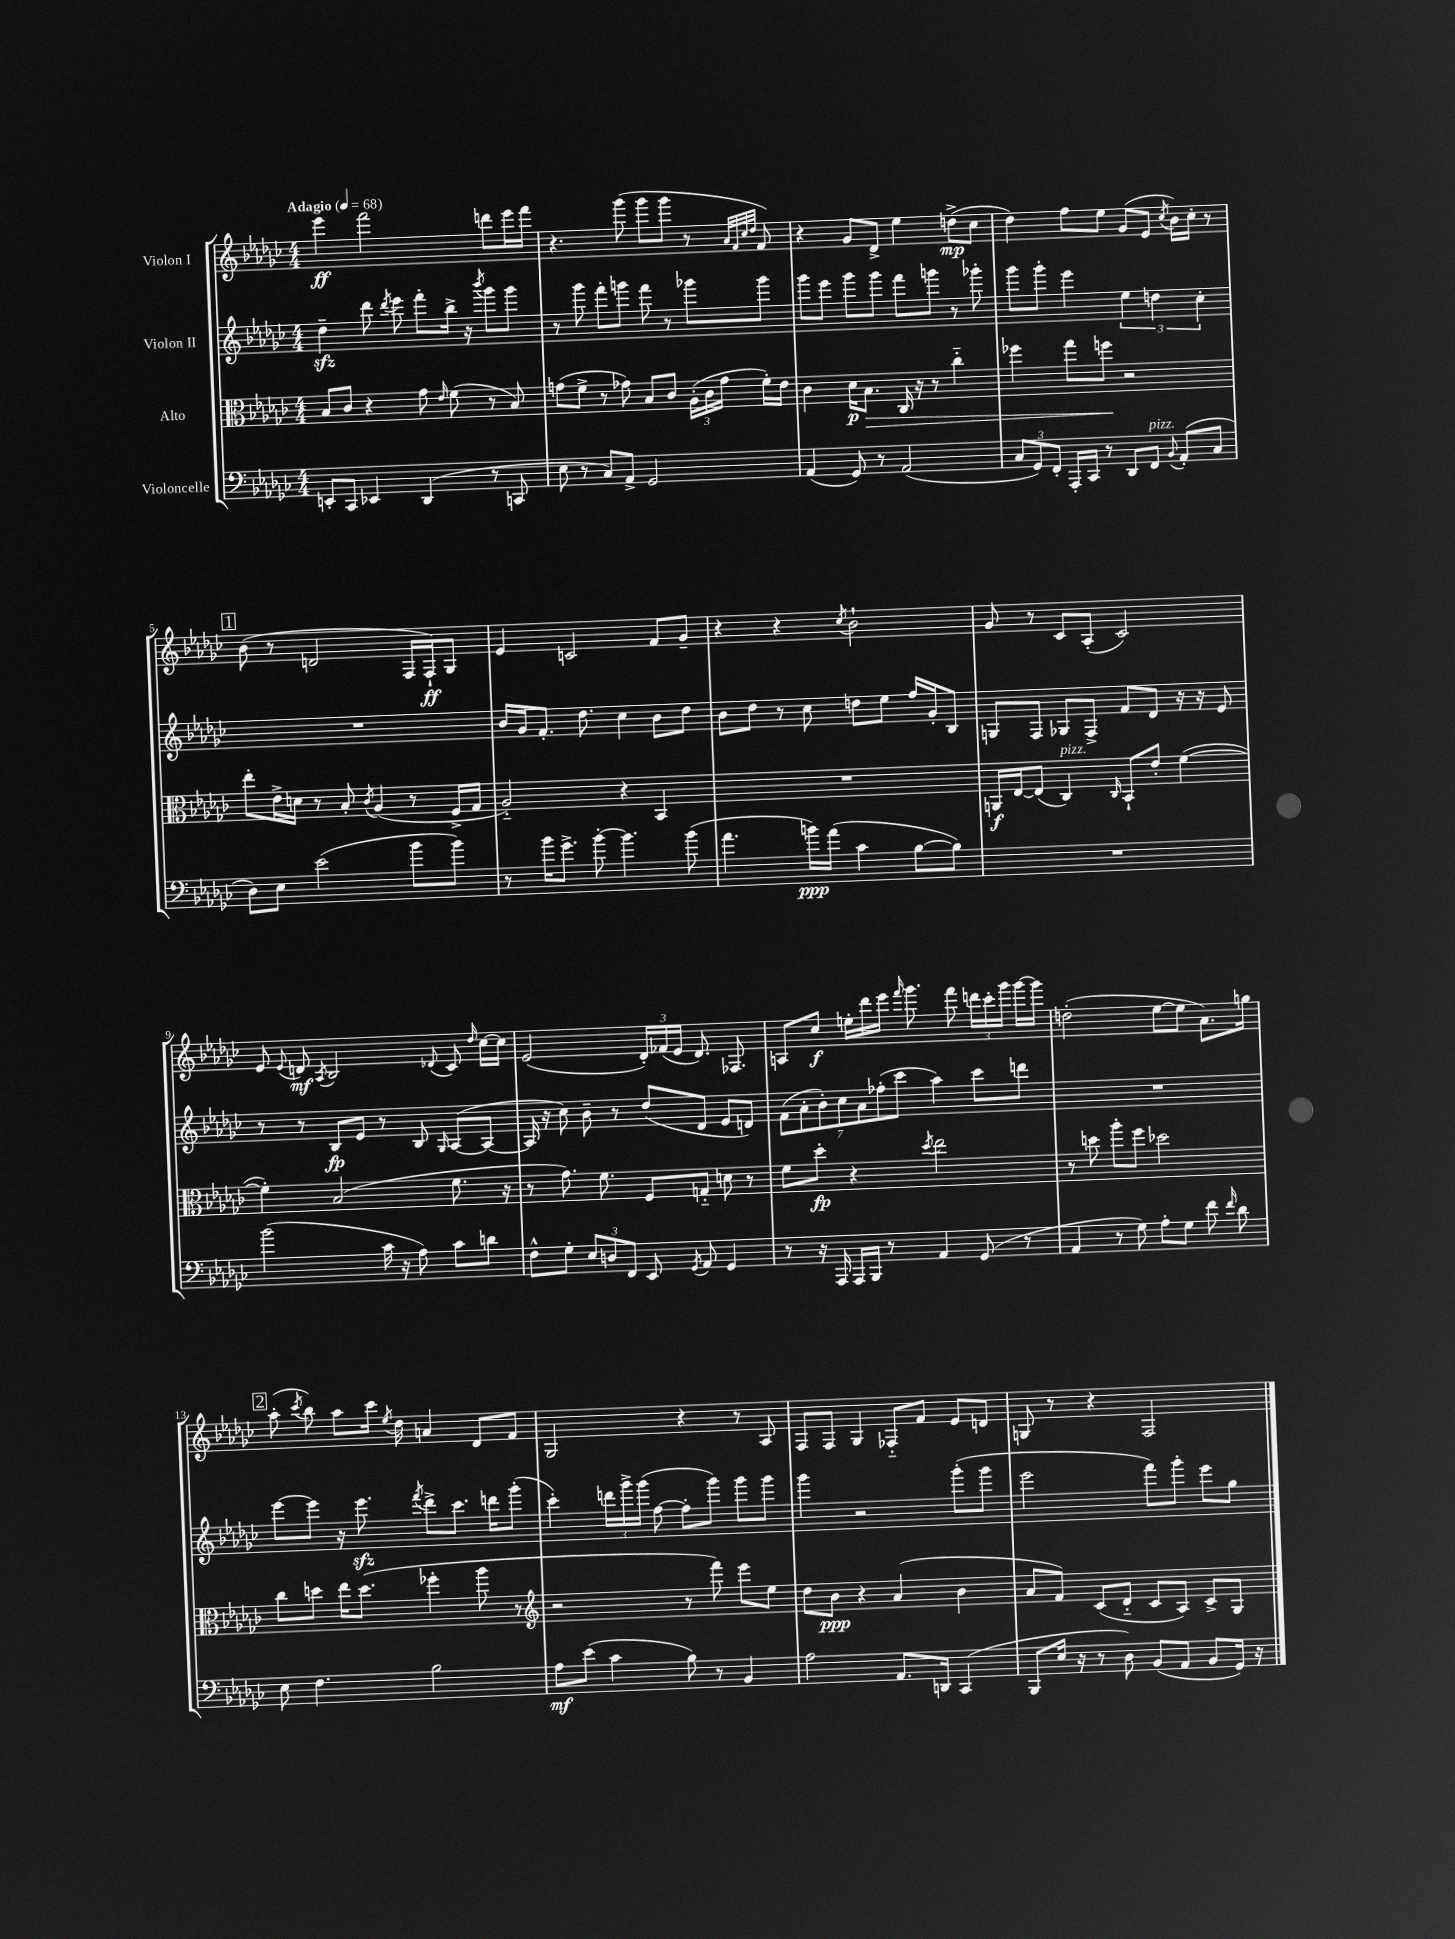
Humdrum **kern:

**kern	**dynam	**kern	**dynam	**kern	**dynam	**kern	**dynam
*part4	*part4	*part3	*part3	*part2	*part2	*part1	*part1
*staff4	*staff4	*staff3	*staff3	*staff2	*staff2	*staff1	*staff1
*I"Violoncelle	*	*I"Alto	*	*I"Violon II	*	*I"Violon I	*
*clefF4	*	*clefC3	*	*clefG2	*	*clefG2	*
*k[b-e-a-d-g-c-]	*	*k[b-e-a-d-g-c-]	*	*k[b-e-a-d-g-c-]	*	*k[b-e-a-d-g-c-]	*
*M4/4	*	*M4/4	*	*M4/4	*	*M4/4	*
*MM68	*	*MM68	*	*MM68	*	*MM68	*
=1	=1	=1	=1	=1	=1	=1	=1
!	!	!	!	!	!	!LO:TX:a:B:t=Adagio	!
8EEn'/L	.	8B-/L	.	4dd-zz~\	.	4eee-\	ff
8CC-/J	.	8c-/J	.	.	.	.	.
4EE-X/	.	4r	.	8ddd-\	.	2fff\	.
.	.	.	.	8qddd-/	.	.	.
.	.	.	.	8eee-\	.	.	.
(4DD-/	.	8g-\	.	8fff'\L	.	.	.
.	.	16qqe-/	.	.	.	.	.
.	.	(8f\	.	16bb-^\Jk	.	.	.
.	.	.	.	16r	.	.	.
.	.	.	.	8qbbb-/	.	.	.
8r	.	8r	.	8ggg-\L	.	8dddn\L	.
8CCn/	.	8B-/)	.	8ggg-\J	.	16eee-\L	.
.	.	.	.	.	.	16fff\JJ	.
=2	=2	=2	=2	=2	=2	=2	=2
8E-\	.	(8gn\L	.	8r	.	4.r	.
8r	.	8f^\J	.	8ggg-\	.	.	.
8C-/L)	.	8r	.	8fff'\L	.	.	.
8AA-^/J	.	8g-X\)	.	8gggn\J	.	(8ggg-\	.
2GG-/	.	8B-/L	.	8fff\	.	8ggg-\L	.
.	.	8c-/J	.	8r	.	8ggg-\J	.
.	.	(24A-'\LL	.	8ggg-X\L	.	8r	.
.	.	24c-\	.	.	.	.	.
.	.	24g-\JJ	.	.	.	.	.
.	.	.	.	.	.	32qqa-/LLL	.
.	.	.	.	.	.	32qqf/	.
.	.	.	.	.	.	32qqcc-/	.
.	.	.	.	.	.	32qqdd-/JJJ	.
.	.	16f'\LL)	.	8ggg-\J	.	8f/)	.
.	.	16e-\JJ	.	.	.	.	.
=3	=3	=3	=3	=3	=3	=3	=3
(4AA-/	.	4c-\	.	8ggg-\L	.	4r	.
.	.	.	.	8eee-\J	.	.	.
8GG-/)	.	16d-\KL	p	8ggg-\L	.	8g-/L	.
!	!	!	!LO:HP:b	!	!	!	!
.	.	8.B-\J	>	.	.	.	.
8r	.	.	.	8ggg-\J	.	8d-^/J	.
(2AA-/	.	16C-/	.	8fff\L	.	4ee-\	.
.	.	16r	.	.	.	.	.
.	.	8r	.	8gggn\J	.	.	.
.	.	4cc-\	.	8r	.	(8ddn^\L	mp
.	.	.	.	8ggg-X'\	.	8cc-\J	.
=4	=4	=4	=4	=4	=4	=4	=4
12C-/L	.	4ff-X\	.	8ggg-\L	.	4dd-\)	.
12GG-/)	.	.	.	.	.	.	.
.	.	.	.	8ggg-'\J	.	.	.
12FF'/J	.	.	.	.	.	.	.
16AAA-'/LL	.	8gg-\L	.	4eee-\	.	8ff\L	.
16CC-/JJ	.	.	.	.	.	.	.
8r	.	8ffn\J	.	.	.	8ee-\J	.
8DD-/L	.	2r	]	6ee-\	.	(8g-/L	.
!LO:TX:a:i:t=pizz.	!	!	!	!	!	!	!
8FF/J	.	.	.	.	.	8e-/J	.
.	.	.	.	6ddn\	.	.	.
8qqBB-/	.	.	.	.	.	8qcc-/	.
(8AA-'/L	.	.	.	.	.	16b-\LL)	.
.	.	.	.	.	.	16cc-'\JJ	.
.	.	.	.	6cc-'\	.	.	.
8C-/J	.	.	.	.	.	8r	.
!!LO:LB:g=z
!!LO:REH:place=s1:t=1
=5	=5	=5	=5	=5	=5	=5	=5
8D-\L)	.	8ee-'\L	.	1r	.	(8b-\	.
8E-\J	.	16e-^\L	.	.	.	8r	.
.	.	16dn\JJ	.	.	.	.	.
(2e-\	.	8r	.	.	.	2dn/	.
.	.	8B-'/	.	.	.	.	.
.	.	8qc-/	.	.	.	.	.
.	.	(4A-/	.	.	.	.	.
8b-\L	.	8r	.	.	.	16F/LL	.
.	.	.	.	.	.	16F`/J)	ff
8b-\J)	.	16F^/LL	.	.	.	8G-/J	.
.	.	16G-/JJ	.	.	.	.	.
=6	=6	=6	=6	=6	=6	=6	=6
8r	.	2A-/)	.	16b-/LL	.	4e-/	.
.	.	.	.	16g-/J	.	.	.
16b-\KL	.	.	.	8.f'/J	.	.	.
8.g-^\J	.	.	.	.	.	.	.
.	.	.	.	.	.	2cn/	.
.	.	.	.	8.dd-\	.	.	.
[8b-'\	.	.	.	.	.	.	.
4.b-\]	.	4r	.	4cc-\	.	.	.
.	.	4BB-/	.	8b-\L	.	8f/L	.
(8b-\	.	.	.	8dd-\J	.	8g-~/J	.
=7	=7	=7	=7	=7	=7	=7	=7
4.a-\	.	1r	.	8b-\L	.	4r	.
.	.	.	.	8dd-\J	.	.	.
.	.	.	.	8r	.	4r	.
16bn\LL)	ppp	.	.	8cc-\	.	.	.
(16a-\JJ	.	.	.	.	.	.	.
.	.	.	.	.	.	8qcc-/	.
4c-\	.	.	.	8ddn\L	.	2b-`\	.
.	.	.	.	8ee-\J	.	.	.
[8B-\L	.	.	.	16ff/LL	.	.	.
.	.	.	.	16g-'/J	.	.	.
8B-\J])	.	.	.	8B-/J	.	.	.
=8	=8	=8	=8	=8	=8	=8	=8
1r	.	16AAn/LL	f	8Gn/L	.	8g-/	.
.	.	[16E-/J	.	.	.	.	.
.	.	(8E-/J]	.	8F/J	.	8r	.
!	!	!LO:TX:a:i:t=pizz.	!	!	!	!	!
.	.	4C-/)	.	8G-X/L	.	8c-/L	.
.	.	.	.	8F^/J	.	(8A-'/J	.
.	.	16qqC-/	.	.	.	.	.
.	.	8BB-`/L	.	8f/L	.	2c-/)	.
.	.	8e-'/J	.	8d-/J	.	.	.
.	.	([4f\	.	16r	.	.	.
.	.	.	.	16r	.	.	.
.	.	.	.	8e-/	.	.	.
!!LO:LB:g=z
=9	=9	=9	=9	=9	=9	=9	=9
(2b-\	.	4f'\])	.	8r	.	8e-/	.
.	.	.	.	.	.	8qqe-/	.
.	.	.	.	8r	.	8dn/	mf
.	.	.	.	.	.	8qA-/	.
.	.	(2B-/	.	8B-/L	fp	2B-/	.
.	.	.	.	8e-/J	.	.	.
16c-\	.	.	.	8r	.	.	.
16r	.	.	.	.	.	.	.
8A-\)	.	.	.	8B-/	.	.	.
.	.	.	.	16qqG-/	.	8qqd-X/	.
8c-\L	.	8.f\	.	([8A-/L	.	8c-/	.
.	.	.	.	.	.	16qqdd-/	.
8dn\J	.	.	.	8A-/J_	.	[16cc-\LL	.
.	.	16r	.	.	.	16cc-\JJ]	.
=10	=10	=10	=10	=10	=10	=10	=10
8F^^\L	.	8r	.	16A-/]	.	(2e-/	.
.	.	.	.	16r	.	.	.
8G-'\J	.	8.g-\)	.	8cc-\)	.	.	.
12E-/L	.	.	.	8b-~\	.	.	.
.	.	8.f\	.	.	.	.	.
12Dn/	.	.	.	.	.	.	.
.	.	.	.	8r	.	.	.
12FF/J	.	.	.	.	.	.	.
8EE-/	.	8F/L	.	(8dd-/L	.	24d-'/LL)	.
.	.	.	.	.	.	(24f-X/	.
.	.	.	.	.	.	24e-/JJ	.
8qGG-/	.	.	.	.	.	.	.
8AA-/	.	8Gn/J	.	8d-/J	.	8.d-/)	.
4GG-/	.	8dn\	.	8e-/L	.	.	.
.	.	.	.	.	.	8.F-X/	.
.	.	8r	.	8dn/J)	.	.	.
=11	=11	=11	=11	=11	=11	=11	=11
8r	.	8f\L	.	(14f\L	.	8An/L	.
.	.	.	.	14a-'\	.	.	.
16r	.	8dd-'\J	fp	.	.	8cc-/J	f
.	.	.	.	14b-'\)	.	.	.
16AAA-/	.	.	.	.	.	.	.
.	.	.	.	14cc-\	.	.	.
16AAA-/LL	.	4r	.	.	.	16een'\LL	.
.	.	.	.	14a-\	.	.	.
16BBB-/JJ	.	.	.	.	.	16ddd-\	.
.	.	.	.	(14ff-X'\	.	.	.
8r	.	.	.	.	.	16eee-\JJ	.
.	.	.	.	14ccc-\J	.	.	.
.	.	.	.	.	.	16qqfff/	.
.	.	.	.	.	.	8.ggg-\	.
.	.	8qdd-/	.	.	.	.	.
4AA-/	.	2ee-\	.	4aa-\)	.	.	.
.	.	.	.	.	.	8fff\	.
(8GG-/	.	.	.	8ccc-\L	.	24dddn\LL	.
.	.	.	.	.	.	24ccc-'\	.
.	.	.	.	.	.	24ggg-\JJ	.
8r	.	.	.	8dddn\J	.	[16ggg-\LL	.
.	.	.	.	.	.	16ggg-\JJ]	.
=12	=12	=12	=12	=12	=12	=12	=12
4AA-/	.	8r	.	1r	.	(2ddn'\	.
.	.	8ddn\	.	.	.	.	.
8r	.	8aa-'\L	.	.	.	.	.
8G-\)	.	8ff\J	.	.	.	.	.
8A-'\L	.	2dd-X\	.	.	.	[8ee-\L	.
8G-\J	.	.	.	.	.	8ee-\J]	.
8f\	.	.	.	.	.	8.a-\L)	.
16qqf/	.	.	.	.	.	.	.
8d-\	.	.	.	.	.	.	.
.	.	.	.	.	.	16ggn\Jk	.
!!LO:LB:g=z
!!LO:REH:place=s1:t=2
=13	=13	=13	=13	=13	=13	=13	=13
8E-\	.	8cc-\L	.	[8eee-\L	.	(8aa-'\	.
.	.	.	.	.	.	8qccc-/	.
4.F\	.	8ddn\J	.	8eee-\J]	.	8bb-\)	.
.	.	16ee-\KL	.	16r	.	8aa-\L	.
.	.	(8.dd\J	.	8.eee-zz\	.	.	.
.	.	.	.	.	.	16ccc-\Jk	.
.	.	.	.	.	.	8qee-/	.
.	.	.	.	.	.	16dd-\	.
.	.	.	.	8qfff/	.	.	.
2B-\	.	4ff-X'\	.	8ddd-^\L	.	4an/	.
.	.	.	.	8.ccc-\J	.	.	.
.	.	8aa-\	.	.	.	8d-/L	.
.	.	.	.	16dddn\KL	.	.	.
.	.	8r	.	(8ggg-'\J	.	8f/J	.
=14	=14	=14	=14	=14	=14	=14	=14
*	*	*clefG2	*	*	*	*	*
8A-\L	mf	2r	.	4ccc-'\)	.	2G-/	.
(8e-\J	.	.	.	.	.	.	.
4c-\	.	.	.	24dddn\LL	.	.	.
.	.	.	.	24ggg-^\	.	.	.
.	.	.	.	(24ggg-\JJ	.	.	.
.	.	.	.	[8ff\	.	.	.
8B-\)	.	8r	.	8ff'\L]	.	4r	.
8r	.	8fff\)	.	8ggg-\J)	.	.	.
4BB-/	.	8eee-\L	.	8ggg-\L	.	8r	.
.	.	8ee-\J	.	8ggg-\J	.	8A-/	.
=15	=15	=15	=15	=15	=15	=15	=15
2A-\	.	8dd-\L	.	4ggg-\	.	8F/L	.
.	.	8b-\J	ppp	.	.	8F/J	.
.	.	4r	.	2r	.	4G-/	.
8.AA-/L	.	(4a-/	.	.	.	8F-X/L	.
.	.	.	.	.	.	8f/J	.
16DDn/Jk	.	.	.	.	.	.	.
(4CC-/	.	4b-\	.	(8ggg-'\L	.	8e-/L	.
.	.	.	.	8ggg-\J	.	8dn/J	.
=16	=16	=16	=16	=16	=16	=16	=16
8BBB-/L	.	8a-/L	.	2eee-\	.	8Gn/	.
16E-/Jk	.	8f/J)	.	.	.	8r	.
16r	.	.	.	.	.	.	.
8r	.	(8c-/L	.	.	.	4r	.
8D-\)	.	8d-/J	.	.	.	.	.
(8BB-/L	.	8c-/L	.	8fff\L)	.	2F/	.
8AA-/J	.	8A-/J)	.	8ggg-'\J	.	.	.
8BB-/L	.	8c-^/L	.	8eee-\L	.	.	.
16GG-/Jk)	.	8G-/J	.	8gg-\J	.	.	.
16r	.	.	.	.	.	.	.
==	==	==	==	==	==	==	==
*-	*-	*-	*-	*-	*-	*-	*-
